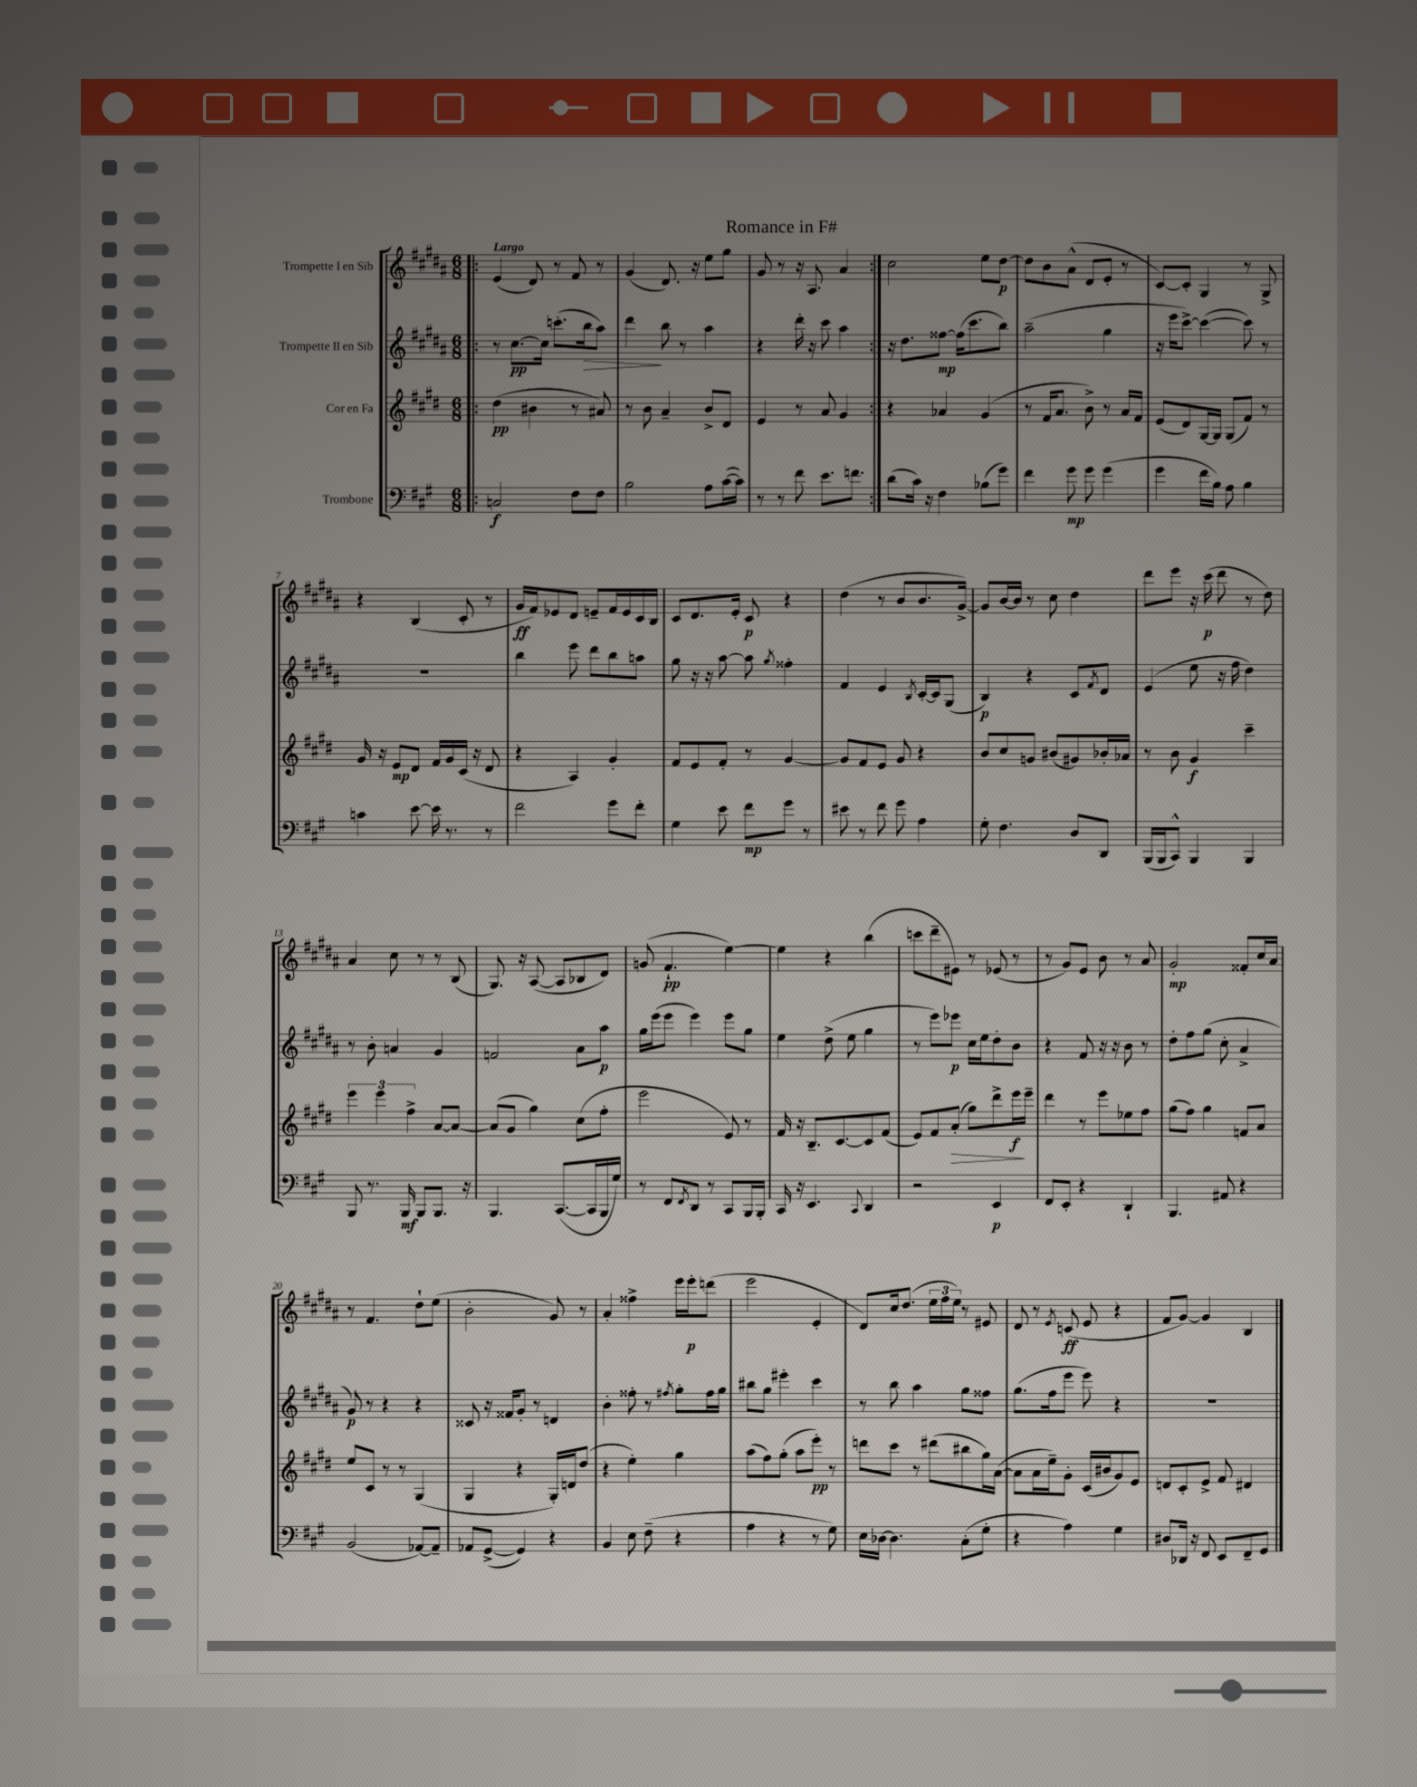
\header { title = "Romance in F#" }
<<
\new StaffGroup <<
\new Staff = "s0" \with { instrumentName = "Trompette I en Sib" } {
    \clef treble \key b \major \numericTimeSignature \time 6/8 \tempo "Largo"
    \repeat volta 2 { \bar ".|:" e'4( dis'8) r8 fis'8 r8 |
    gis'4( dis'8.) r16 e''8 gis''8 |
    gis'8 r8 r16 ais8. ais'4 | }
    cis''2 e''8 dis''8~\p |
    dis''8 b'8 ais'8-^( dis'8 e'8-. r8 |
    cis'8~) cis'8-. gis4 r8 gis8-> |
    r4 b4( cis'8-. r8 |
    gis'16\ff fis'16) ees'8 dis'8 e'8-- fis'16 e'16 cis'16 b16 |
    cis'8 dis'8. e'16-. cis'8\p r4 |
    dis''4( r8 b'8 b'8. gis'16~->) |
    gis'8 b'16~ b'16 r8 cis''8 dis''4 |
    dis'''8 e'''8 r16 cis'''16\p( dis'''8 r8 dis''8) |
    ais'4 cis''8 r8 r8 b8( |
    gis8.) r16 ais8~( ais8 bes8 dis'8) |
    g'8( fis'4.-!\pp e''4~) |
    e''4 r4 b''4( |
    c'''8 dis'''8-- eis'8) r8 ees'8( r8 |
    r8 gis'8) e'8 b'8 r8 ais'8 |
    gis'2-.\mp fisis'8-. cis''16 ais'16 |
    r8 fis'4. dis''8-! e''8( |
    b'2-. gis'8) r8 |
    ais'4-. fisis''4-> e'''16 e'''16-.\p d'''8( |
    e'''2 e'4-. |
    dis'8) cis''16 dis''8.( \tuplet 3/2 { e''16 fis''16 e''16) } r8 eis'8 |
    dis'8 r8 \acciaccatura { e'8 } c'8\ff( e'8 r4 |
    fis'8 gis'8~) gis'4 b4 \bar "|." |
}
\new Staff = "s1" \with { instrumentName = "Trompette II en Sib" } {
    \clef treble \key b \major \numericTimeSignature \time 6/8
    \repeat volta 2 { \bar ".|:" r8 cis''8.~\pp cis''16 c'''8.-.( b''16\> ais''8) |
    dis'''4\! b''8 r8 ais''4 |
    r4 dis'''16-. r16 cis'''8 ais''4 | }
    r16 dis''8. fisis''8~\mp fisis''16( cis'''8. b''8) |
    ais''2--( gis''4 |
    r16 e'''16 cis'''8~->) cis'''4~( cis'''8) r8 |
    R2. |
    b''4 e'''8 dis'''8 b''8 a''8 |
    gis''8 r16 r16 ais''8~ ais''8 \acciaccatura { gis''8 } fisis''4-. |
    fis'4 e'4 \acciaccatura { b8 } cis'16~-. cis'16 gis8( |
    b4\p) r4 cis'8 \acciaccatura { fis'8 } dis'8 |
    e'4( e''8 r16 fis''16 dis''4) |
    r8 b'8-. a'4 gis'4 |
    f'2 ais'8 ais''8\p |
    gis''16 e'''16( e'''8 e'''4) e'''8 gis''8 |
    e''4 dis''8->( e''8 gis''4 |
    r8 e'''8) ees'''8\p cis''16 e''16 dis''8-. b'8 |
    r4 fis'8 r16 r16 b'8 r8 |
    dis''8-. fis''8 gis''8( cis''8-. ais'4-> |
    gis'8\p) r8 r4 r4 |
    cisis'8 r16 fisis'16 gis'8-. r8 d'4 |
    b'4-. fisis''8-. r8 \acciaccatura { fis''8 } gis''8-. fis''16 gis''16 |
    bis''8 gis''8 eis'''4-. cis'''4 |
    r8 b''8 ais''4 gis''8 fisis''8 |
    gis''8.( fis''16 e'''8 e'''8) r4 |
    R2. \bar "|." |
}
\new Staff = "s2" \with { instrumentName = "Cor en Fa" } {
    \clef treble \key e \major \numericTimeSignature \time 6/8
    \repeat volta 2 { \bar ".|:" dis''4\pp( bis'4 r8 ais'8) |
    r8 b'8 a'4-- b'8-> dis'8 |
    e'4 r8 a'8 gis'4 | }
    r4 aes'4 gis'4( |
    r8 fis'16 a'8. b'8->) r8 a'16 fis'16 |
    e'8( dis'8) gis16~ gis16 gis8( fis'8) r8 |
    gis'16 r16 e'8\mp dis'8 fis'16 gis'16 cis'16( r16 dis'8 |
    r4 a4) gis'4-. |
    fis'8 e'8 fis'8-. r8 gis'4~ |
    gis'8 fis'8 e'8 gis'8 r4 |
    b'8 cis''8 g'8 bis'8( gis'8) bes'16-. aes'16 |
    r8 b'8 gis'4\f cis'''4-- |
    \tuplet 3/2 { e'''4 e'''4 fis''4-> } a'8~ a'8~ |
    a'8( gis'8 gis''4) cis''8( fis''8-. |
    e'''2 e'8) r8 |
    fis'16 r16 b8.-- cis'8.~ cis'8 fis'8( |
    e'8) fis'8 a'8-.\>( gis''8) dis'''8-> e'''16\f\! e'''16-- |
    dis'''4 r8 e'''8 ees''8 fis''8 |
    gis''8( fis''8) gis''4 f'8 a'8 |
    e''8 cis'8 r8 r8 gis4( |
    gis4 r4 gis16-.) d'16 dis''8( |
    r4 e''4-.) gis''4 |
    a''8( fis''8) gis''8-.( a''8 e'''8-.\pp) r8 |
    d'''8 cis'''8 r8 dis'''8( bis''8 gis''16) a'16~( |
    a'8 a'16 e''16--) gis'8-. cis'16( bis'16 gis'8) e'8 |
    d'8 cis'8-. e'8-> fis'8 dis'4 \bar "|." |
}
\new Staff = "s3" \with { instrumentName = "Trombone" } {
    \clef bass \key a \major \numericTimeSignature \time 6/8
    \repeat volta 2 { \bar ".|:" c2\f fis8 fis8 |
    b2 a8 cis'16~( cis'16) |
    r8 r8 fis'8 e'8. f'8. | }
    d'8( cis'16) r16 fis4 bes8( gis'8) |
    fis'4 gis'8\mp gis'8 gis'4( |
    gis'4 fis'16 b16) a8 b4 |
    c'4 e'8~ e'16 r8. r8 |
    fis'2 gis'8 fis'8-. |
    gis4 e'8 fis'8\mp gis'8 r8 |
    eis'8 r8 fis'8 gis'8 a4 |
    gis8-. fis4. d8 d,8 |
    b,,16( b,,16 cis,8-^) b,,4 b,,4 |
    b,,8 r8. b,,16\mf b,,8 b,,8. r16 |
    b,,4. cis,8.~( cis,16 b,,16 gis16) |
    r8 fis,8 \acciaccatura { fis,8 } d,8 r8 cis,8 b,,16 b,,16-. |
    cis,16 r16 e,4. \appoggiatura { cis,8 } d,4 |
    r2 e,4\p |
    fis,8 e,8-. r4 d,4-! |
    b,,4. ais,8 r4 |
    b,2( aes,8~) aes,8-- |
    aes,8 gis,8~->( gis,4) r4 |
    b,4 e8 fis8--( r4 |
    a4 r4 r8 gis8) |
    e16 des16~ des4. cis8-.( gis8-. |
    r4 a4) gis4 |
    dis8 des,16 r16 fis,8 e,8 fis,8-- gis,8 \bar "|." |
}
>>
>>
